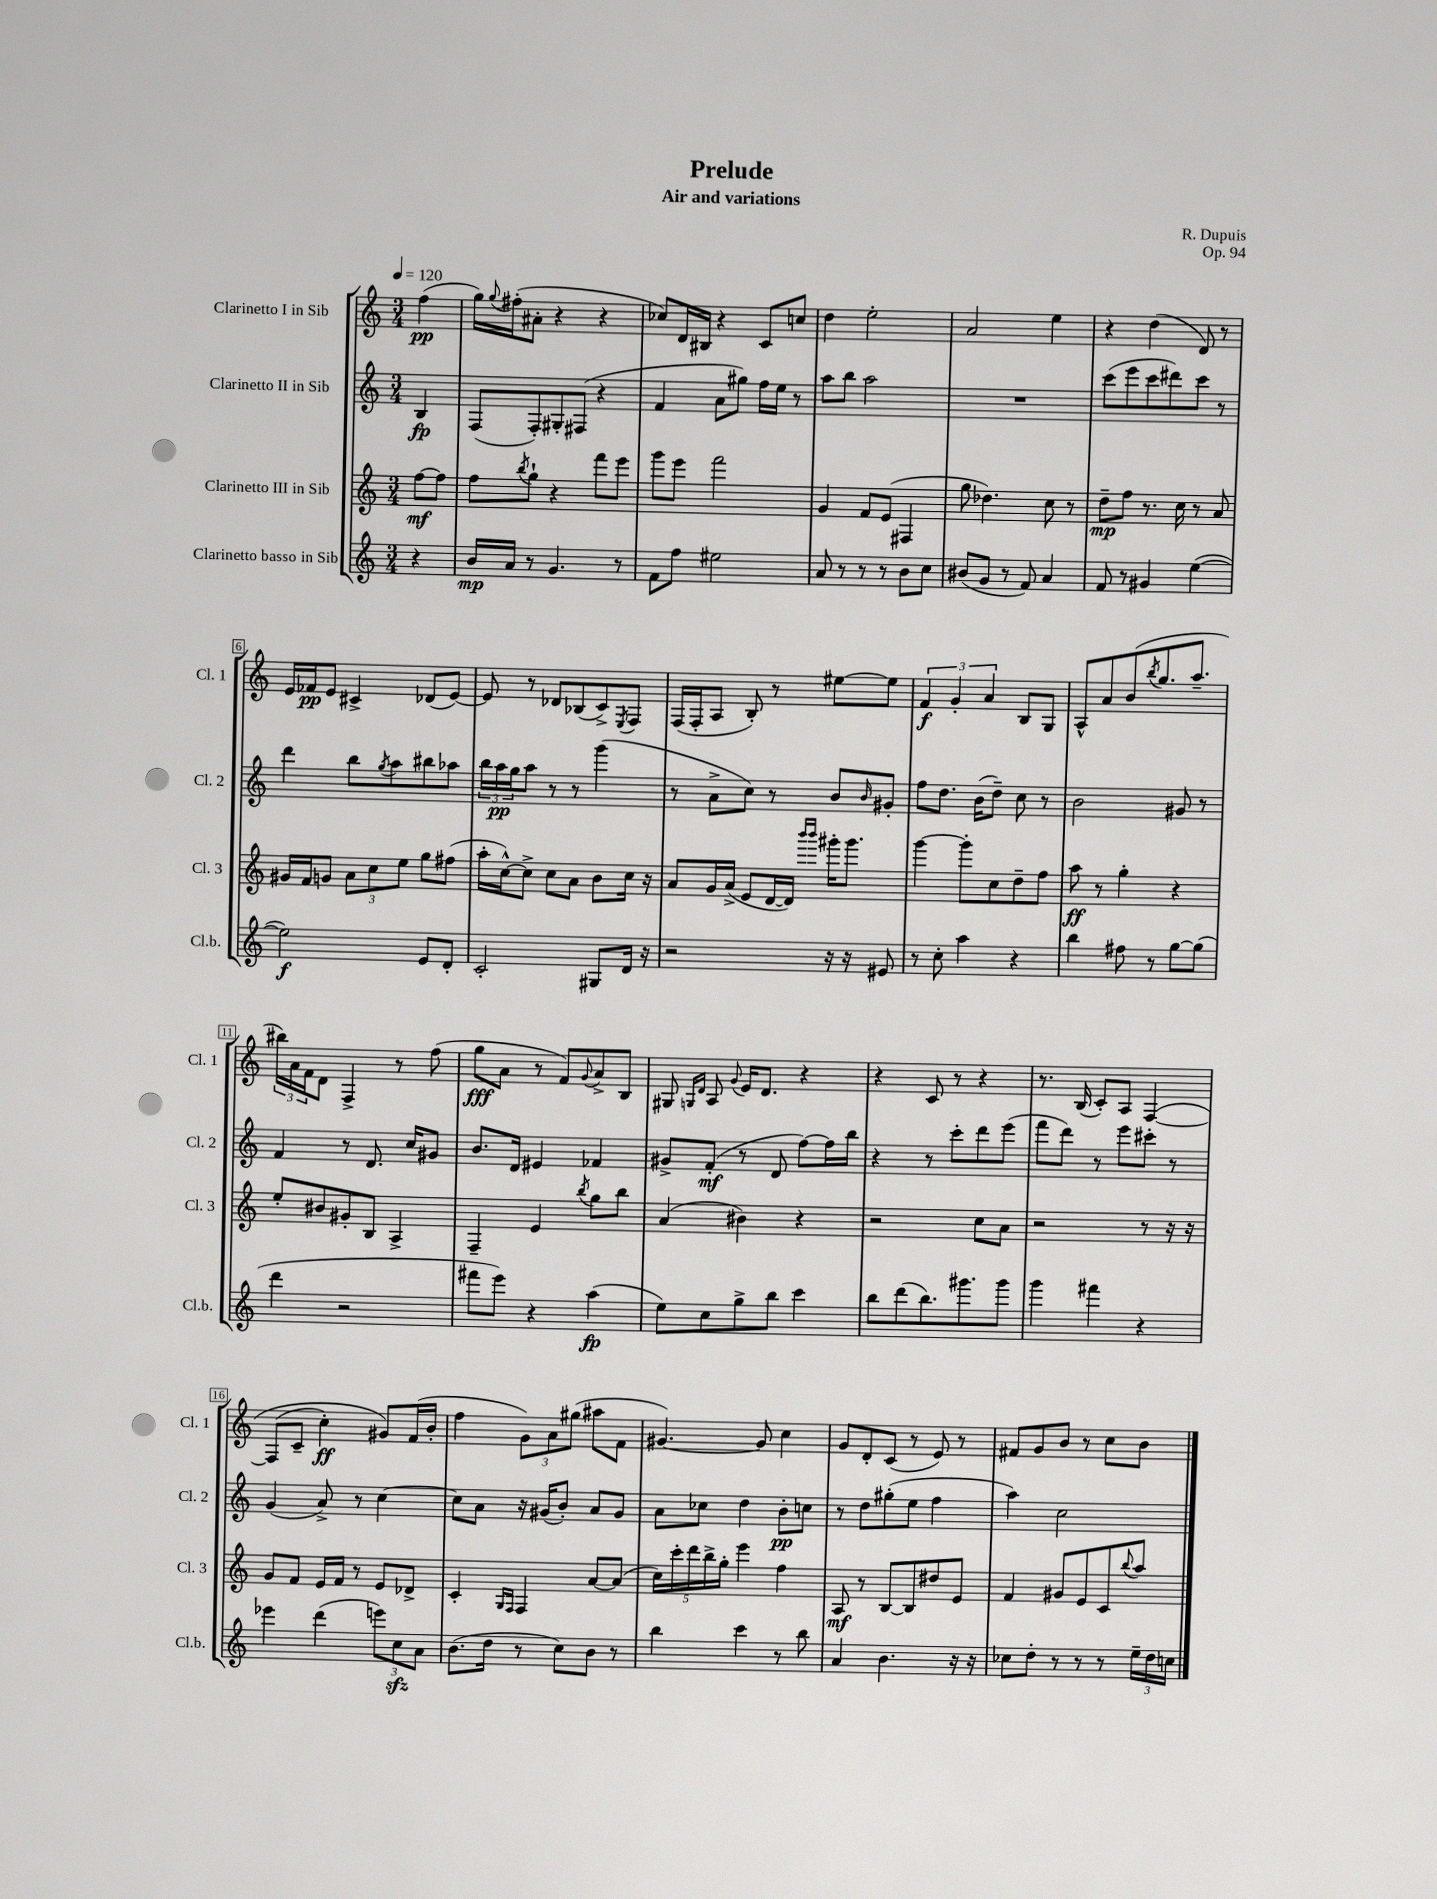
\header { title = "Prelude" composer = "R. Dupuis" subtitle = "Air and variations" opus = "Op. 94" }
<<
\new StaffGroup <<
\new Staff = "s0" \with { instrumentName = "Clarinetto I in Sib" shortInstrumentName = "Cl. 1" } {
    \clef treble \key c \major \numericTimeSignature \time 3/4 \partial 4 \tempo 4 = 120
    f''4\pp( |
    g''16) \appoggiatura { g''8 } fis''16-.( ais'8-. r4 r4 |
    ces''8) d'16 bis16 r4 c'8 c''8 |
    d''4 e''2-. |
    a'2 e''4 |
    r4 d''4( d'8) r8 |
    e'16 fes'16\pp e'8 cis'4-> des'8( e'8~) |
    e'8 r8 des'8 bes8( c'8->) \acciaccatura { e8 } f8 |
    f16( f16-. a8 b8-.) r8 eis''8~ eis''8 |
    \tuplet 3/2 { f'4\f g'4-. a'4 } b8 g8 |
    a8-^ a'8 b'8( \acciaccatura { b''8 } g''8. a''8.-- |
    \tuplet 3/2 { bis''16) a'16 f'16 } d'8 f4-> r8 f''8( |
    g''8\fff a'8 r8 f'8) \appoggiatura { g'8 } a'8-> b8 |
    gis8 \grace { g16 d'16 } a8 \appoggiatura { g'8 } e'16 d'8. r4 |
    r4 c'8 r8 r4 |
    r8. b16( c'8-.) a8 f4~\( |
    f8( c'8-- c''4-.\ff) gis'8\) f'16( b'16-. |
    f''4 \tuplet 3/2 { g'8) a'8 gis''8( } ais''8 f'8 |
    gis'4.~) gis'8 c''4 |
    g'8 d'8-. c'8( r8 e'8) r8 |
    fis'8 g'8 b'8 r8 c''8 b'8 \bar "|." |
}
\new Staff = "s1" \with { instrumentName = "Clarinetto II in Sib" shortInstrumentName = "Cl. 2" } {
    \clef treble \key c \major \numericTimeSignature \time 3/4 \partial 4
    b4\fp |
    f8( f8-.) gis8-. fis8( r4 |
    f'4 a'8 gis''8) f''16 e''16 r8 |
    a''8 b''8 a''2 |
    R2. |
    c'''8( e'''8 c'''8 dis'''8) c'''8 r8 |
    d'''4 b''8 \acciaccatura { g''8 } a''8 bis''8 aes''8 |
    \tuplet 3/2 { b''16 a''16\pp g''16 } a''8 r8 r8 g'''4( |
    r8 a'8-> c''8) r8 b'8 \grace { b'16 } gis'8-. |
    f''8 d''8. b'16( d''8--) c''8 r8 |
    b'2 gis'8 r8 |
    f'4 r8 d'8. c''16 gis'8 |
    b'8. d'16 eis'4 fes'4 |
    gis'8-> f'8-.\mf( r8 d'8 f''8~) f''16 b''16 |
    r4 r8 c'''8-. d'''8 e'''8( |
    f'''8 d'''8) r8 e'''8 cis'''8-. r8 |
    g'4( a'8->) r8 c''4~ |
    c''8 a'8 r16 gis'16( b'8-.) a'8 gis'8 |
    a'8 ces''8 d''4 b'8-.\pp c''8 |
    r8 d''8 gis''8-.( e''8 f''4 |
    a''4) c''2 \bar "|." |
}
\new Staff = "s2" \with { instrumentName = "Clarinetto III in Sib" shortInstrumentName = "Cl. 3" } {
    \clef treble \key c \major \numericTimeSignature \time 3/4 \partial 4
    f''8~\mf f''8 |
    f''8 \acciaccatura { b''8 } g''8-! r4 f'''8 e'''8 |
    g'''8 e'''8 f'''2 |
    g'4 f'8 e'8( fis4 |
    g''8 des''4.) c''8 r8 |
    d''8--\mp f''8 r8. c''16 r8 a'8 |
    gis'16 f'16 g'8 \tuplet 3/2 { a'8 c''8 e''8 } g''8 fis''8( |
    a''16-. c''16~-^) c''8-> c''8 a'8 b'8 c''16 r16 |
    a'8 g'16 a'16->( e'8 d'16~ d'16) \grace { b'''16 b'''16 } gis'''16-. gis'''8. |
    g'''4~ g'''8-. c''8 d''8-- f''8 |
    a''8\ff r8 g''4-. r4 |
    e''8-. bis'8 gis'8-. b8 a4-> |
    f4-- e'4 \acciaccatura { b''8 } g''8 b''8 |
    a'4( bis'4) r4 |
    r2 c''8 a'8 |
    r2 r8 r16 r16 |
    g'8 f'8 e'16 f'16 r8 e'8 des'8-> |
    c'4-. \grace { g16 f16 } f4 a'8~ a'8( |
    \tuplet 5/4 { c''16) c'''16-. d'''16 b''16-> g''16-. } e'''4 f''4 |
    a8\mf r8 b8~ b8 dis''8 e'8 |
    f'4 gis'8 e'8 c'8 \appoggiatura { b''8 } a''8 \bar "|." |
}
\new Staff = "s3" \with { instrumentName = "Clarinetto basso in Sib" shortInstrumentName = "Cl.b." } {
    \clef treble \key c \major \numericTimeSignature \time 3/4 \partial 4
    r4 |
    b'16\mp a'16 r8 g'4. r8 |
    f'8 f''8 eis''2 |
    a'8 r8 r8 r8 b'8 c''8 |
    bis'8( g'8 r8 f'8) a'4 |
    f'8 r8 gis'4 e''4~( |
    e''2\f) e'8 d'8-. |
    c'2-. gis8 d'16 r16 |
    r2 r16 r16 eis'8 |
    r8 c''8-. a''4 r4 |
    b''4 fis''8 r8 g''8~ g''8( |
    d'''4 r2 |
    fis'''8 e'''8) r4 a''4\fp( |
    e''8) c''8 g''8-> b''8 c'''4 |
    b''8 d'''8( b''8.) gis'''8. gis'''8 |
    g'''4 fis'''4 r4 |
    ees'''4 d'''4( \tuplet 3/2 { e'''8) c''8\sfz a'8 } |
    b'8.( d''16 r8 c''8) b'8 r8 |
    b''4 c'''4 r8 b''8 |
    a'4 b'4. r16 r16 |
    ces''8 d''8-. r8 r8 r8 \tuplet 3/2 { e''16-- d''16 c''16 } \bar "|." |
}
>>
>>
\layout { \context { \Score \override BarNumber.stencil = #(make-stencil-boxer 0.1 0.3 ly:text-interface::print) } }
